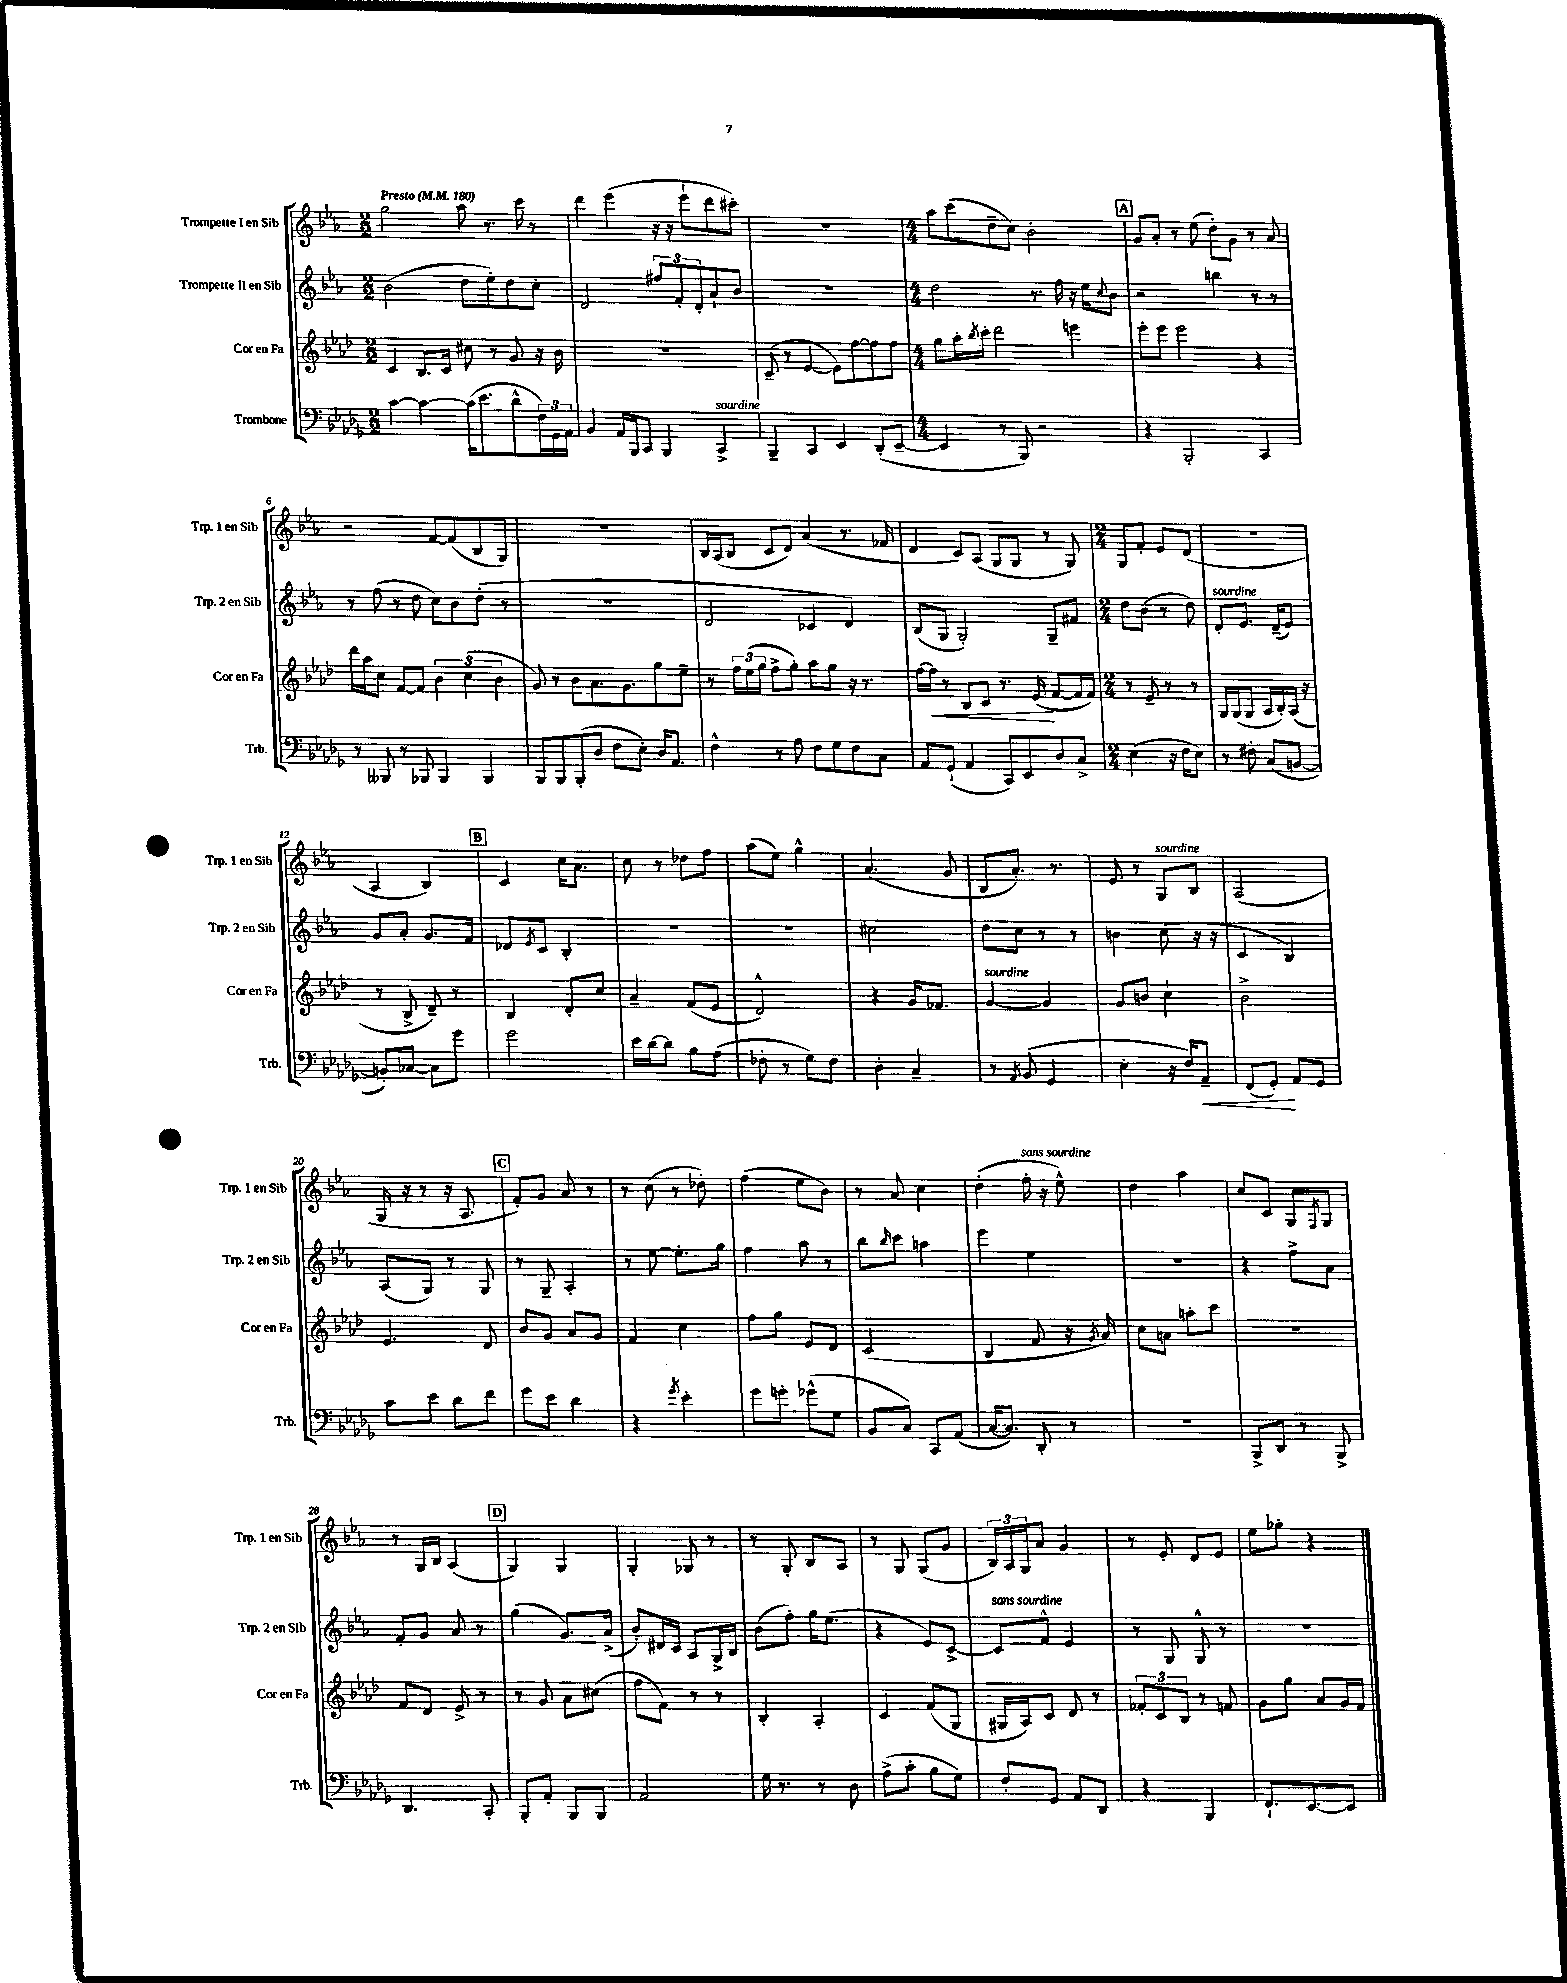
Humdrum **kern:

**kern	**kern	**kern	**kern
*staff4	*staff3	*staff2	*staff1
*clefF4	*clefG2	*clefG2	*clefG2
*k[b-e-a-d-g-]	*k[b-e-a-d-]	*k[b-e-a-]	*k[b-e-a-]
*M2/2	*M2/2	*M2/2	*M2/2
*MM180	*MM180	*MM180	*MM180
[4c\	4c/	(2b-\	2gg\
4c\_	8.B-/L	.	.
.	16c/Jk	.	.
(16c\]LK	8cc#\	8dd\L	8aa-\
8.e-\	.	.	.
.	8r	8ee-'\)	8.r
8d-^^\	8g/	8dd\	.
.	.	.	16ccc\
24F\L)	16r	8cc'\J	8r
24GG-\	.	.	.
.	16b-\	.	.
24AA-\JJ	.	.	.
=	=	=	=
4BB-/	1r	2d/	4ddd\
16AA-/LL	.	.	(4eee-\
16BBB-/J	.	.	.
8CC/J	.	.	.
4BBB-/	.	12ff#/L	16r
.	.	.	16r
.	.	12f'/	.
.	.	.	8eee-`\L
.	.	12d'/	.
4CC^/	.	8a-`/	8ddd\
.	.	8b-/J	8ccc#'\J)
=	=	=	=
4BBB-~/	(8c~/	1r	1r
.	8r	.	.
4CC/	[4e-/	.	.
4EE-/	8e-\]L)	.	.
.	[8ff\	.	.
(8DD-'/L	8ff\]	.	.
[8EE-~/J	8ff\J	.	.
=	=	=	=
*M4/4	*M4/4	*M4/4	*M4/4
4EE-/]	8gg\L	2dd\	8aa-\L
.	16aa-'\L	.	(8ccc\
.	8qbb-/	.	.
.	16ccc'\JJ	.	.
8r	2ddd-\	.	8dd~\
8BBB-/)	.	.	8cc\J)
2r	.	8.r	2b-'\
.	.	16ff\	.
.	4eee\	16r	.
.	.	16ee-\LK	.
.	.	8qqcc/	.
.	.	8b-\J	.
=	=	=	=
4r	8eee-'\L	2r	8g/L
.	8eee-\J	.	8a-'/J
2BBB-'/	2eee-\	.	8r
.	.	.	(8ee-\
.	.	4bb\	8dd'\L)
.	.	.	8g\J
4CC/	4r	8r	8r
.	.	8r	8a-/
=	=	=	=
8r	16ddd-\LL	8r	2r
.	16aa-\J	.	.
8BBB--/	8cc\J	(8ff\	.
8r	[8f/L	8r	.
8BBB-/	8f/]J	8dd\	.
4BBB-/	6b-\	8cc\L)	[8f/L
.	.	8b-\	(8f/]
.	(6cc\	.	.
4BBB-/	.	(8dd'\J	8B-/
.	6b-\	.	.
.	.	8r	8G/J)
=	=	=	=
8BBB-/L	8g/)	1r	1r
8BBB-/	8r	.	.
(8BBB-'/	8b-\L	.	.
8D-/J	8.a-\	.	.
8F\L	.	.	.
.	8.g\	.	.
8E-'\J)	.	.	.
16D-/LK	8gg\	.	.
8.AA-/J	.	.	.
.	8ee-~\J	.	.
=	=	=	=
4F^^\	8r	2d/	16B-/LL
.	.	.	(16A-/J
.	24ff\LL	.	8B-/J
.	(24ee-\	.	.
.	24gg\JJ	.	.
8r	8ff^\L	.	8c/L
8A-\	8gg'\J)	.	8d/J)
8F\L	8aa-\L	4c-/	(4a-/
8G-\	8gg\J	.	.
8F\	16r	4d/)	8.r
.	8.r	.	.
8C\J	.	.	.
.	.	.	16f-/
=	=	=	=
8AA-/L	[16ff\LL	(8B-/L	4d/
.	16ff\]JJ	.	.
(8GG-`/J	8r	8G/J	.
4AA-/	8B-/L	2G'/)	8c/L)
.	8c/J	.	(8A-/J
8CC/L)	8.r	.	8G/L
8EE-/	.	.	8G/J
.	(16e-/	.	.
8D-/	[8f/L	8G~/L	8r
8C^/J	16f/]L	8f#/J	8G/)
.	16f/JJ)	.	.
=	=	=	=
*M2/4	*M2/4	*M2/4	*M2/4
(4E-\	8r	8dd\L	8G/L
.	8e-~/	(8b-\J	8f'/J
16r	8r	8r	8e-/L
16F\LK	.	.	.
8E-\J)	8r	8dd\)	(8d/J
=	=	=	=
8r	16G/LL	8d'/L	2r
.	(16G/J	.	.
8F#'\	8G/J	8.e-/J	.
(8C/L	16A-/LL	.	.
.	16B-'/)	(16d~/LK	.
[8BB/J	(16A-/JJ	8e-/J)	.
.	16r	.	.
=	=	=	=
8BB'/]L)	8r	8g/L	4A-/
[8C-/J	8B-^/	8a-'/J	.
8C-\]L	8d-~/)	8.g/L	4B-/)
8g-\J	8r	.	.
.	.	16f/Jk	.
=	=	=	=
2g-\	4B-/	8d-/L	4c/
.	.	8qe-/	.
.	.	8c/J	.
.	8d-'/L	4B-'/	16cc\LK
.	.	.	8.a-\J
.	8cc/J	.	.
=	=	=	=
16e-\LL	4a-~/	2r	8cc\
[16d-\J	.	.	.
8d-\]J	.	.	8r
8B-\L	(8f/L	.	8dd-\L
(8A-\J	8e-/J	.	8ff\J
=	=	=	=
8F-'\	2d-^^/)	2r	(8aa-\L
8r	.	.	8ee-\J)
8G-\L)	.	.	4gg^^\
8F-\J	.	.	.
=	=	=	=
4D-'\	4r	2cc#\	(4.a-/
4C~/	16g/LK	.	.
.	8.f-/J	.	.
.	.	.	8g/
=	=	=	=
8r	[4g/	8dd\L	8B-/L
8qAA-/	.	.	.
(8BB-/	.	8cc\J	8.a-'/J)
4GG-/	4g/]	8r	.
.	.	.	8.r
.	.	8r	.
=	=	=	=
4E-'\	8g/L	4b\	8e-/
.	8b/J	.	8r
16r	4cc`\	(8cc\	8G/L
16F/LK)	.	.	.
8AA-~/J	.	16r	8B-/J
.	.	16r	.
=	=	=	=
(8FF/L	2b-^\	4c/	(2A-/
8GG-'/J)	.	.	.
8AA-/L	.	4B-/)	.
8GG-/J	.	.	.
=	=	=	=
8c\L	4.e-/	(8A-/L	16G/
.	.	.	16r
8e-\J	.	8G/J)	8r
8d-\L	.	8r	16r
.	.	.	8.A-/
8f\J	8d-/	8G/	.
=	=	=	=
8g-\L	8b-/L	8r	8f'/L)
8e-\J	8g/J	8G~/	8g/J
4d-\	8a-/L	4A-'/	8a-/
.	8g/J	.	8r
=	=	=	=
4r	4f/	8r	8r
.	.	[8ee-\	(8cc\
8qg-/	.	.	.
4e-'\	4cc\	8.ee-'\]L	8r
.	.	.	8dd-'\)
.	.	16gg\Jk	.
=	=	=	=
8g-\L	8ff\L	4ff\	(4ff\
8g'\J	8gg\J	.	.
(8g-^^\L	8e-/L	8aa-\	8ee-\L
8G-\J	8d-/J	8r	8b-\J)
=	=	=	=
8BB-/L	(2c/	8bb-\L	8r
.	.	16qqbb-/	.
8C/J)	.	8ccc\J	8a-/
8CC/L	.	4aa\	4cc\
(8AA-/J	.	.	.
=	=	=	=
[16C/LK	4B-/	4eee-\	(4dd'\
8.C/]J)	.	.	.
8DD-'/	8f/	4ee-\	16ff'\
.	.	.	16r
8r	16r	.	8ee-^^\)
.	8qg/	.	.
.	16a-/)	.	.
=	=	=	=
2r	8cc\L	2r	4dd\
.	8a\J	.	.
.	8aa'\L	.	4aa-\
.	8ccc\J	.	.
=	=	=	=
8BBB-^/L	2r	4r	8cc/L
8DD-/J	.	.	8c/J
8r	.	8ff^\L	8G/L
.	.	.	8qF/
8BBB-^/	.	8a-\J	8G/J
=	=	=	=
4.DD-/	8f/L	8f'/L	8r
.	8d-/J	8g/J	16G/LL
.	.	.	16B-/JJ
.	8e-^/	8a-/	(4A-/
8CC'/	8r	8r	.
=	=	=	=
8BBB-'/L	8r	(4gg\	4G/)
8AA-'/J	8g/	.	.
8BBB-/L	8a-\L	8.g/L)	4G/
8BBB-/J	(8cc#\J	.	.
.	.	(16a-^/Jk	.
=	=	=	=
2AA-/	8ff\L	8b-'/L)	4G'/
.	8f\J)	16d#/L	.
.	.	16c/JJ	.
.	8r	8A-/L	8G-/
.	8r	16G^/L	8r
.	.	16B-/JJ	.
=	=	=	=
16G-\	4B-'/	(8b-\L	8r
8.r	.	.	.
.	.	8ff'\J)	8G'/
8r	4A-'/	16gg\LK	8B-/L
.	.	(8.ee-\J	.
8D-\	.	.	8A-/J
=	=	=	=
(8A-^\L	4c/	4r	8r
8c'\J	.	.	8G/
8B-\L	(8f/L	8e-/L)	(8G/L
8G-\J)	8G/J	[8c^/J	8g/J
=	=	=	=
8F'/L	16G#/LL	8c/]L	24B-/LL)
.	.	.	24A-/
.	16A-/J)	.	.
.	.	.	24G/J
8GG-/J	8c/J	8f^^/J	8a-/J
8AA-/L	8d-/	4e-/	4g/
8DD-/J	8r	.	.
=	=	=	=
4r	12f-'/L	8r	8r
.	12c/	.	.
.	.	8G/	8e-'/
.	12B-/J	.	.
4BBB-/	8r	8G^^/	8d/L
.	8f/	8r	8e-/J
=	=	=	=
8.FF`/L	8g\L	2r	8ee-\L
.	8gg\J	.	8gg-'\J
[8.EE-/	.	.	.
.	8a-/L	.	4r
8EE-/]J	16g/L	.	.
.	16f/JJ	.	.
==	==	==	==
*-	*-	*-	*-
